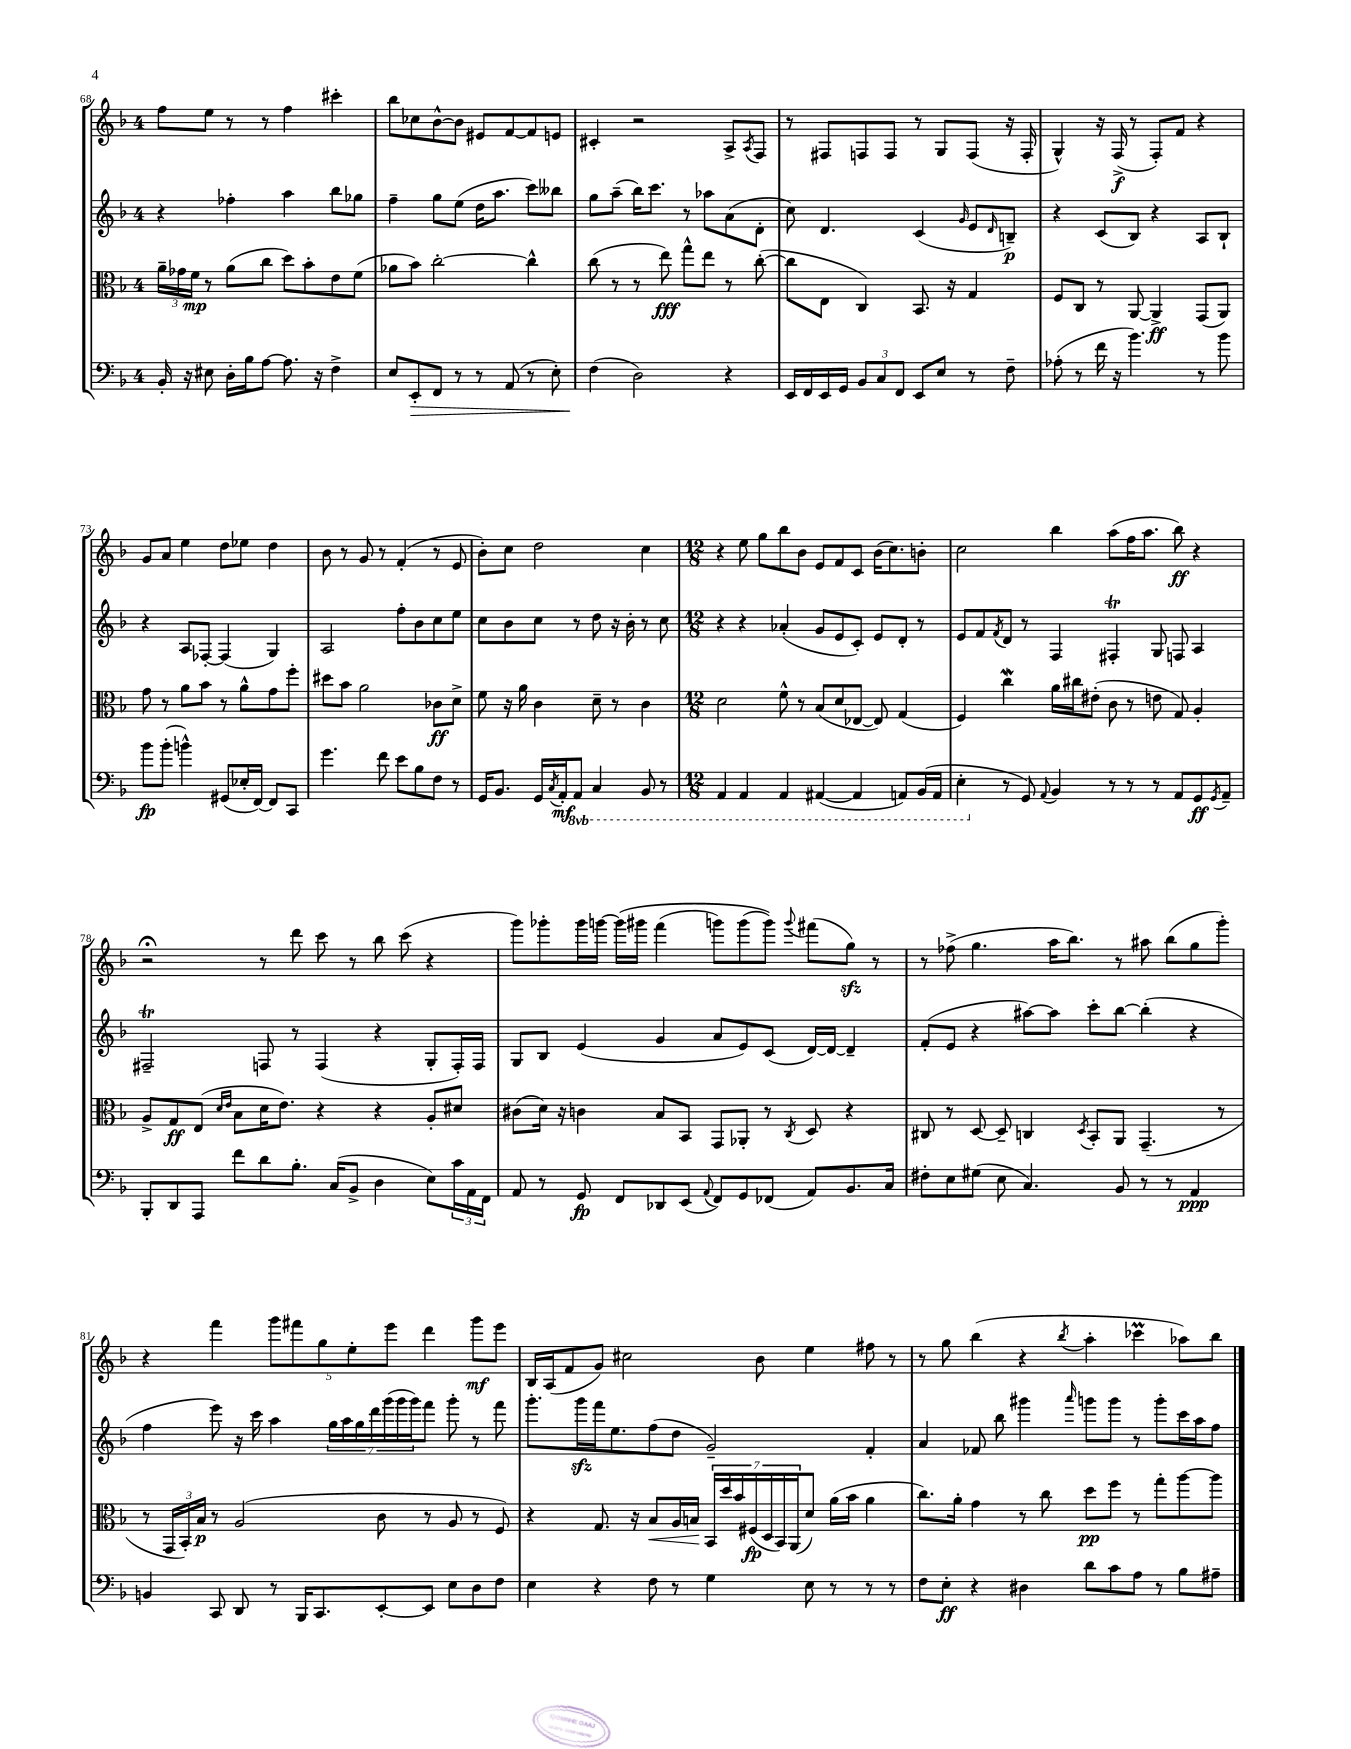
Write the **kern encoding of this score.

**kern	**dynam	**kern	**dynam	**kern	**dynam	**kern	**dynam
*part4	*part4	*part3	*part3	*part2	*part2	*part1	*part1
*staff4	*staff4	*staff3	*staff3	*staff2	*staff2	*staff1	*staff1
*clefF4	*	*clefC3	*	*clefG2	*	*clefG2	*
*k[b-]	*	*k[b-]	*	*k[b-]	*	*k[b-]	*
*M4/4	*	*M4/4	*	*M4/4	*	*M4/4	*
=68	=68	=68	=68	=68	=68	=68	=68
16BB-'/	.	24a~\LL	.	4r	.	8ff\L	.
.	.	24g-X\	.	.	.	.	.
16r	.	.	.	.	.	.	.
.	.	24f\JJ	mp	.	.	.	.
8E#X\	.	8r	.	.	.	8ee\J	.
16D'\LL	.	(8a\L	.	4ff-X'\	.	8r	.
16B-\J	.	.	.	.	.	.	.
[8A\J	.	8cc\J	.	.	.	8r	.
8.A\]	.	8dd\L)	.	4aa\	.	4ff\	.
.	.	8b-'\	.	.	.	.	.
16r	.	.	.	.	.	.	.
4F^\	.	8e\	.	8bb-\L	.	4ccc#X'\	.
.	.	(8f\J	.	8gg-X\J	.	.	.
=69	=69	=69	=69	=69	=69	=69	=69
8E/L	.	8a-X\L	.	4ff~\	.	8bb-\L	.
!	!LO:HP:b	!	!	!	!	!	!
8EE'/	>	8b-\J)	.	.	.	8cc-X\	.
8FF/J	.	[2cc'\	.	8gg\L	.	[8b-^^\	.
8r	.	.	.	(8ee\J	.	8b-\J]	.
8r	.	.	.	16dd\KL	.	8e#X/L	.
.	.	.	.	8.aa\J	.	.	.
(8AA/	.	.	.	.	.	[8f/	.
8r	.	4cc^^\]	.	8ccc\L)	.	8f/]	.
8E'\)	.	.	.	8bb--X\J	.	8en/J	.
=70	=70	=70	=70	=70	=70	=70	=70
(4F\	.	(8cc\	.	8gg\L	.	4c#X'/	.
.	.	8r	.	(8aa~\J	.	.	.
2D\)	]	8r	.	16bb-\KL)	.	2r	.
.	.	.	.	8.ccc\J	.	.	.
.	.	8ee\)	fff	.	.	.	.
.	.	8gg^^\L	.	8r	.	.	.
.	.	8ee\J	.	8aa-X\L	.	.	.
4r	.	8r	.	(8a\	.	8A^/L	.
.	.	.	.	.	.	8qA/	.
.	.	([8cc'\	.	8d'\J	.	8F/J	.
=71	=71	=71	=71	=71	=71	=71	=71
16EE/LL	.	8cc\L]	.	8cc\)	.	8r	.
16FF/	.	.	.	.	.	.	.
16EE/	.	8E\J	.	4.d/	.	8F#X/L	.
16GG/JJ	.	.	.	.	.	.	.
12BB-/L	.	4C/)	.	.	.	8Fn/	.
12C/	.	.	.	.	.	.	.
.	.	.	.	.	.	8F/J	.
12FF/J	.	.	.	.	.	.	.
8EE/L	.	8.BB-/	.	(4c/	.	8r	.
8E/J	.	.	.	.	.	8G/L	.
.	.	16r	.	.	.	.	.
.	.	.	.	16qqg/	.	.	.
8r	.	4G/	.	8e/L	.	(8F/J	.
.	.	.	.	16qqd/	.	.	.
8F~\	.	.	.	8Bn~/J)	p	16r	.
.	.	.	.	.	.	16F'/	.
=72	=72	=72	=72	=72	=72	=72	=72
(8A-X'\	.	8F/L	.	4r	.	4G^^/)	.
8r	.	8C/J	.	.	.	.	.
16f\	.	8r	.	(8c/L	.	16r	.
16r	.	.	.	.	.	(16F^/	f
4.b-\)	.	[8AA/	.	8B-/J)	.	8r	.
.	.	4AA^/]	ff	4r	.	8F'/L)	.
.	.	.	.	.	.	8f/J	.
8r	.	(8GG/L	.	8A/L	.	4r	.
8b-\	.	8AA/J)	.	8B-`/J	.	.	.
!!LO:LB:g=z
=73	=73	=73	=73	=73	=73	=73	=73
8b-\L	fp	8g\	.	4r	.	8g/L	.
(8b-'\J	.	8r	.	.	.	8a/J	.
4bn^^\)	.	8a\L	.	8A/L	.	4ee\	.
.	.	8b-\J	.	[8F-X'/J	.	.	.
(8GG#X/L	.	8r	.	(4F-/]	.	8dd\L	.
16E-X'/L	.	8a^^\L	.	.	.	8ee-X\J	.
[16FF/JJ)	.	.	.	.	.	.	.
8FF/L]	.	8g\	.	4G/)	.	4dd\	.
8CC/J	.	8ff'\J	.	.	.	.	.
=74	=74	=74	=74	=74	=74	=74	=74
4.g\	.	8dd#X\L	.	2A/	.	8b-\	.
.	.	8b-\J	.	.	.	8r	.
.	.	2a\	.	.	.	8g/	.
8f\	.	.	.	.	.	8r	.
8e\L	.	.	.	8ff'\L	.	(4f'/	.
8B-\	.	.	.	8b-\	.	.	.
8F\J	.	8c-X\L	ff	8cc\	.	8r	.
8r	.	8d^\J	.	8ee\J	.	8e/	.
=75	=75	=75	=75	=75	=75	=75	=75
16GG/KL	.	8f\	.	8cc\L	.	8b-'\L)	.
8.BB-/J	.	.	.	.	.	.	.
.	.	16r	.	8b-\	.	8cc\J	.
.	.	16a\	.	.	.	.	.
16GG/LL	.	4c\	.	8cc\J	.	2dd\	.
8qC/	.	.	.	.	.	.	.
16AA'/J	mf	.	.	.	.	.	.
*8ba	*	*	*	*	*	*	*
8AAA/J	.	.	.	8r	.	.	.
4CC/	.	8d~\	.	8dd\	.	.	.
.	.	8r	.	16r	.	.	.
.	.	.	.	16b-'\	.	.	.
8BBB-/	.	4c\	.	8r	.	4cc\	.
8r	.	.	.	8cc\	.	.	.
=76	=76	=76	=76	=76	=76	=76	=76
*M12/8	*	*M12/8	*	*M12/8	*	*M12/8	*
4AAA/	.	2d\	.	4r	.	4r	.
4AAA/	.	.	.	4r	.	8ee\	.
.	.	.	.	.	.	8gg\L	.
4AAA/	.	8f^^\	.	(4a-X'/	.	8bb-\	.
.	.	8r	.	.	.	8b-\J	.
([4AAA#X/	.	(8B-/L	.	8g/L	.	8e/L	.
.	.	8d/	.	8e/	.	8f/	.
4AAA#/]	.	[8E-X/J	.	8c'/J)	.	8c/J	.
.	.	8E-/])	.	8e/L	.	(16b-\KL	.
.	.	.	.	.	.	8.cc\)	.
8AAAn/L)	.	(4G/	.	8d'/J	.	.	.
(16BBB-/L	.	.	.	8r	.	8bn'\J	.
16AAA/JJ	.	.	.	.	.	.	.
=77	=77	=77	=77	=77	=77	=77	=77
4EE'\	.	4F/)	.	8e/L	.	2cc\	.
.	.	.	.	8f/	.	.	.
.	.	.	.	8qf/	.	.	.
*X8ba	*	*	*	*	*	*	*
8r	.	4ccW\	.	8d/J	.	.	.
8GG/)	.	.	.	8r	.	.	.
8qqAA/	.	.	.	.	.	.	.
4BB-/	.	16a\LL	.	4F/	.	4bb-\	.
.	.	16cc#X\J	.	.	.	.	.
.	.	(8e#X'\J	.	.	.	.	.
8r	.	8c\	.	4F#Xt'/	.	(8aa\L	.
8r	.	8r	.	.	.	16ff\K	.
.	.	.	.	.	.	8.aa\J	.
8r	.	8en\	.	8G/	.	.	.
8AA/L	.	8G/)	.	8Fn/	.	8bb-\)	ff
8GG/	ff	4A'/	.	4A/	.	4r	.
8qGG/	.	.	.	.	.	.	.
8AA~/J	.	.	.	.	.	.	.
!!LO:LB:g=z
=78	=78	=78	=78	=78	=78	=78	=78
8BBB-'/L	.	8A^/L	.	2F#Xt~/	.	2r;<	.
8DD/	.	8G/	ff	.	.	.	.
8AAA/J	.	(8E/J	.	.	.	.	.
.	.	16qqd/LL	.	.	.	.	.
.	.	16qqe/JJ	.	.	.	.	.
8f\L	.	8B-\L	.	.	.	.	.
8d\	.	16d\K	.	8Fn/	.	8r	.
.	.	8.e\J)	.	.	.	.	.
8.B-'\J	.	.	.	8r	.	8ddd\	.
.	.	4r	.	(4F/	.	8ccc\	.
(16C/KL	.	.	.	.	.	.	.
8BB-^/J	.	.	.	.	.	8r	.
4D\	.	4r	.	4r	.	8bb-\	.
.	.	.	.	.	.	(8ccc\	.
8E\L)	.	8A'/L	.	8G'/L	.	4r	.
24c\L	.	8d#X/J	.	16F'/L)	.	.	.
24AA\	.	.	.	.	.	.	.
.	.	.	.	16F/JJ	.	.	.
24FF\JJ	.	.	.	.	.	.	.
=79	=79	=79	=79	=79	=79	=79	=79
8AA/	.	(8c#X\L	.	8G/L	.	8ggg\L)	.
8r	.	16d\Jk)	.	8B-/J	.	8ggg-X'\	.
.	.	16r	.	.	.	.	.
8GG/	fp	4cn\	.	(4e/	.	16ggg-\L	.
.	.	.	.	.	.	[16gggn\JJ	.
8FF/L	.	.	.	.	.	(16ggg\LL]	.
.	.	.	.	.	.	16ggg#X\JJ	.
8DD-X/	.	8B-/L	.	4g/	.	(4fff\	.
(8EE/J	.	8BB-/J	.	.	.	.	.
8qqAA/	.	.	.	.	.	.	.
8FF/L)	.	8GG/L	.	8a/L	.	8gggn\L)	.
8GG/	.	8AA-X'/J	.	8e/)	.	(8ggg\	.
(8FF-X/J	.	8r	.	(8c/J	.	8ggg\J))	.
.	.	8qC/	.	.	.	8qqggg/	.
8AA/L)	.	8D/	.	[16d/LL)	.	(8fff#X\L	.
.	.	.	.	16d/JJ_	.	.	.
8.BB-/	.	4r	.	4d~/]	.	8ggzz\J)	.
.	.	.	.	.	.	8r	.
16C/Jk	.	.	.	.	.	.	.
=80	=80	=80	=80	=80	=80	=80	=80
8F#X'\L	.	8C#X/	.	(8f'/L	.	8r	.
8E\	.	8r	.	8e/J	.	(8ff-X^\	.
(8G#X\J	.	[8D/	.	4r	.	4.gg\	.
8E\	.	8D~/]	.	.	.	.	.
4.C/)	.	4Cn/	.	[8aa#X\L)	.	.	.
.	.	.	.	8aa#\J]	.	16aa\KL	.
.	.	.	.	.	.	8.bb-\J)	.
.	.	8qD/	.	.	.	.	.
.	.	8BB-'/L	.	8ccc'\L	.	.	.
8BB-/	.	8AA/J	.	[8bb-\J	.	8r	.
8r	.	(4.GG~/	.	(4bb-'\]	.	8aa#X\	.
8r	.	.	.	.	.	(8bb-\L	.
4AA/	ppp	.	.	4r	.	8gg\	.
.	.	8r	.	.	.	8ggg'\J)	.
!!LO:LB:g=z
=81	=81	=81	=81	=81	=81	=81	=81
4BBn/	.	8r	.	4ff\	.	4r	.
.	.	24GG/LL	.	.	.	.	.
.	.	24BB-'/)	.	.	.	.	.
.	.	24B-/JJ	p	.	.	.	.
8CC/	.	8r	.	8eee\)	.	4fff\	.
8DD/	.	(2A/	.	16r	.	.	.
.	.	.	.	16ccc\	.	.	.
8r	.	.	.	4aa\	.	10ggg\L	.
.	.	.	.	.	.	10fff#X\	.
16BBB-/KL	.	.	.	.	.	.	.
8.CC/	.	.	.	.	.	.	.
.	.	.	.	.	.	10gg\	.
.	.	.	.	28gg\LL	.	.	.
.	.	.	.	28aa\	.	.	.
.	.	.	.	.	.	10ee'\	.
.	.	.	.	28gg\	.	.	.
.	.	.	.	28ddd\	.	.	.
[8EE'/	.	8c\	.	.	.	.	.
.	.	.	.	(28ggg\	.	.	.
.	.	.	.	.	.	10eee\J	.
.	.	.	.	28ggg\	.	.	.
.	.	.	.	28ggg\J)	.	.	.
8EE/J]	.	8r	.	8fff\J	.	4ddd\	.
8E\L	.	8A/	.	8ggg'\	.	.	.
8D\	.	8r	.	8r	.	8ggg\L	mf
8F\J	.	8F/)	.	8fff\	.	8eee\J	.
=82	=82	=82	=82	=82	=82	=82	=82
4E\	.	4r	.	8.ggg'\L	.	16B-/LL	.
.	.	.	.	.	.	(16A/J	.
.	.	.	.	.	.	8f/	.
.	.	.	.	16gggzz\L	.	.	.
4r	.	8.G/	.	16fff\J	.	8g/J)	.
.	.	.	.	8.ee\	.	.	.
.	.	.	.	.	.	2cc#X\	.
.	.	16r	.	.	.	.	.
!	!	!	!LO:HP:b	!	!	!	!
8F\	.	8B-/L	<	(8ff\	.	.	.
8r	.	16A/L	.	8dd\J	.	.	.
.	.	16Bn/JJ	.	.	.	.	.
4G\	.	28BB-/LL	[	2g~/)	.	.	.
.	.	28dd/	.	.	.	.	.
.	.	28b-/	.	.	.	.	.
.	.	(28F#X/	fp	.	.	.	.
.	.	.	.	.	.	8b-\	.
.	.	28D/	.	.	.	.	.
.	.	28BB-/)	.	.	.	.	.
.	.	(28AA/J	.	.	.	.	.
8E\	.	8d/J)	.	.	.	4ee\	.
8r	.	(16a\LL	.	.	.	.	.
.	.	16b-\JJ	.	.	.	.	.
8r	.	4a\	.	4f'/	.	8ff#X\	.
8r	.	.	.	.	.	8r	.
=83	=83	=83	=83	=83	=83	=83	=83
8F\L	.	8.cc\L)	.	4a/	.	8r	.
8E'\J	ff	.	.	.	.	8gg\	.
.	.	16a'\Jk	.	.	.	.	.
4r	.	4g\	.	8f-X/	.	(4bb-\	.
.	.	.	.	8bb-\	.	.	.
4D#X\	.	8r	.	4ggg#X\	.	4r	.
.	.	8cc\	.	.	.	.	.
.	.	.	.	16qqaaa/	.	8qbb-/	.
8d\L	.	8dd\L	pp	8gggn\L	.	4aa'\	.
8c\	.	8ff\J	.	8ggg\J	.	.	.
8A\J	.	8r	.	8r	.	4ccc-XM\	.
8r	.	8gg'\L	.	8ggg'\L	.	.	.
8B-\L	.	[8aa\	.	16ccc\L	.	8aa-X\L)	.
.	.	.	.	16aa\J	.	.	.
8A#X~\J	.	8aa\J]	.	8ff\J	.	8bb-\J	.
==	==	==	==	==	==	==	==
*-	*-	*-	*-	*-	*-	*-	*-
